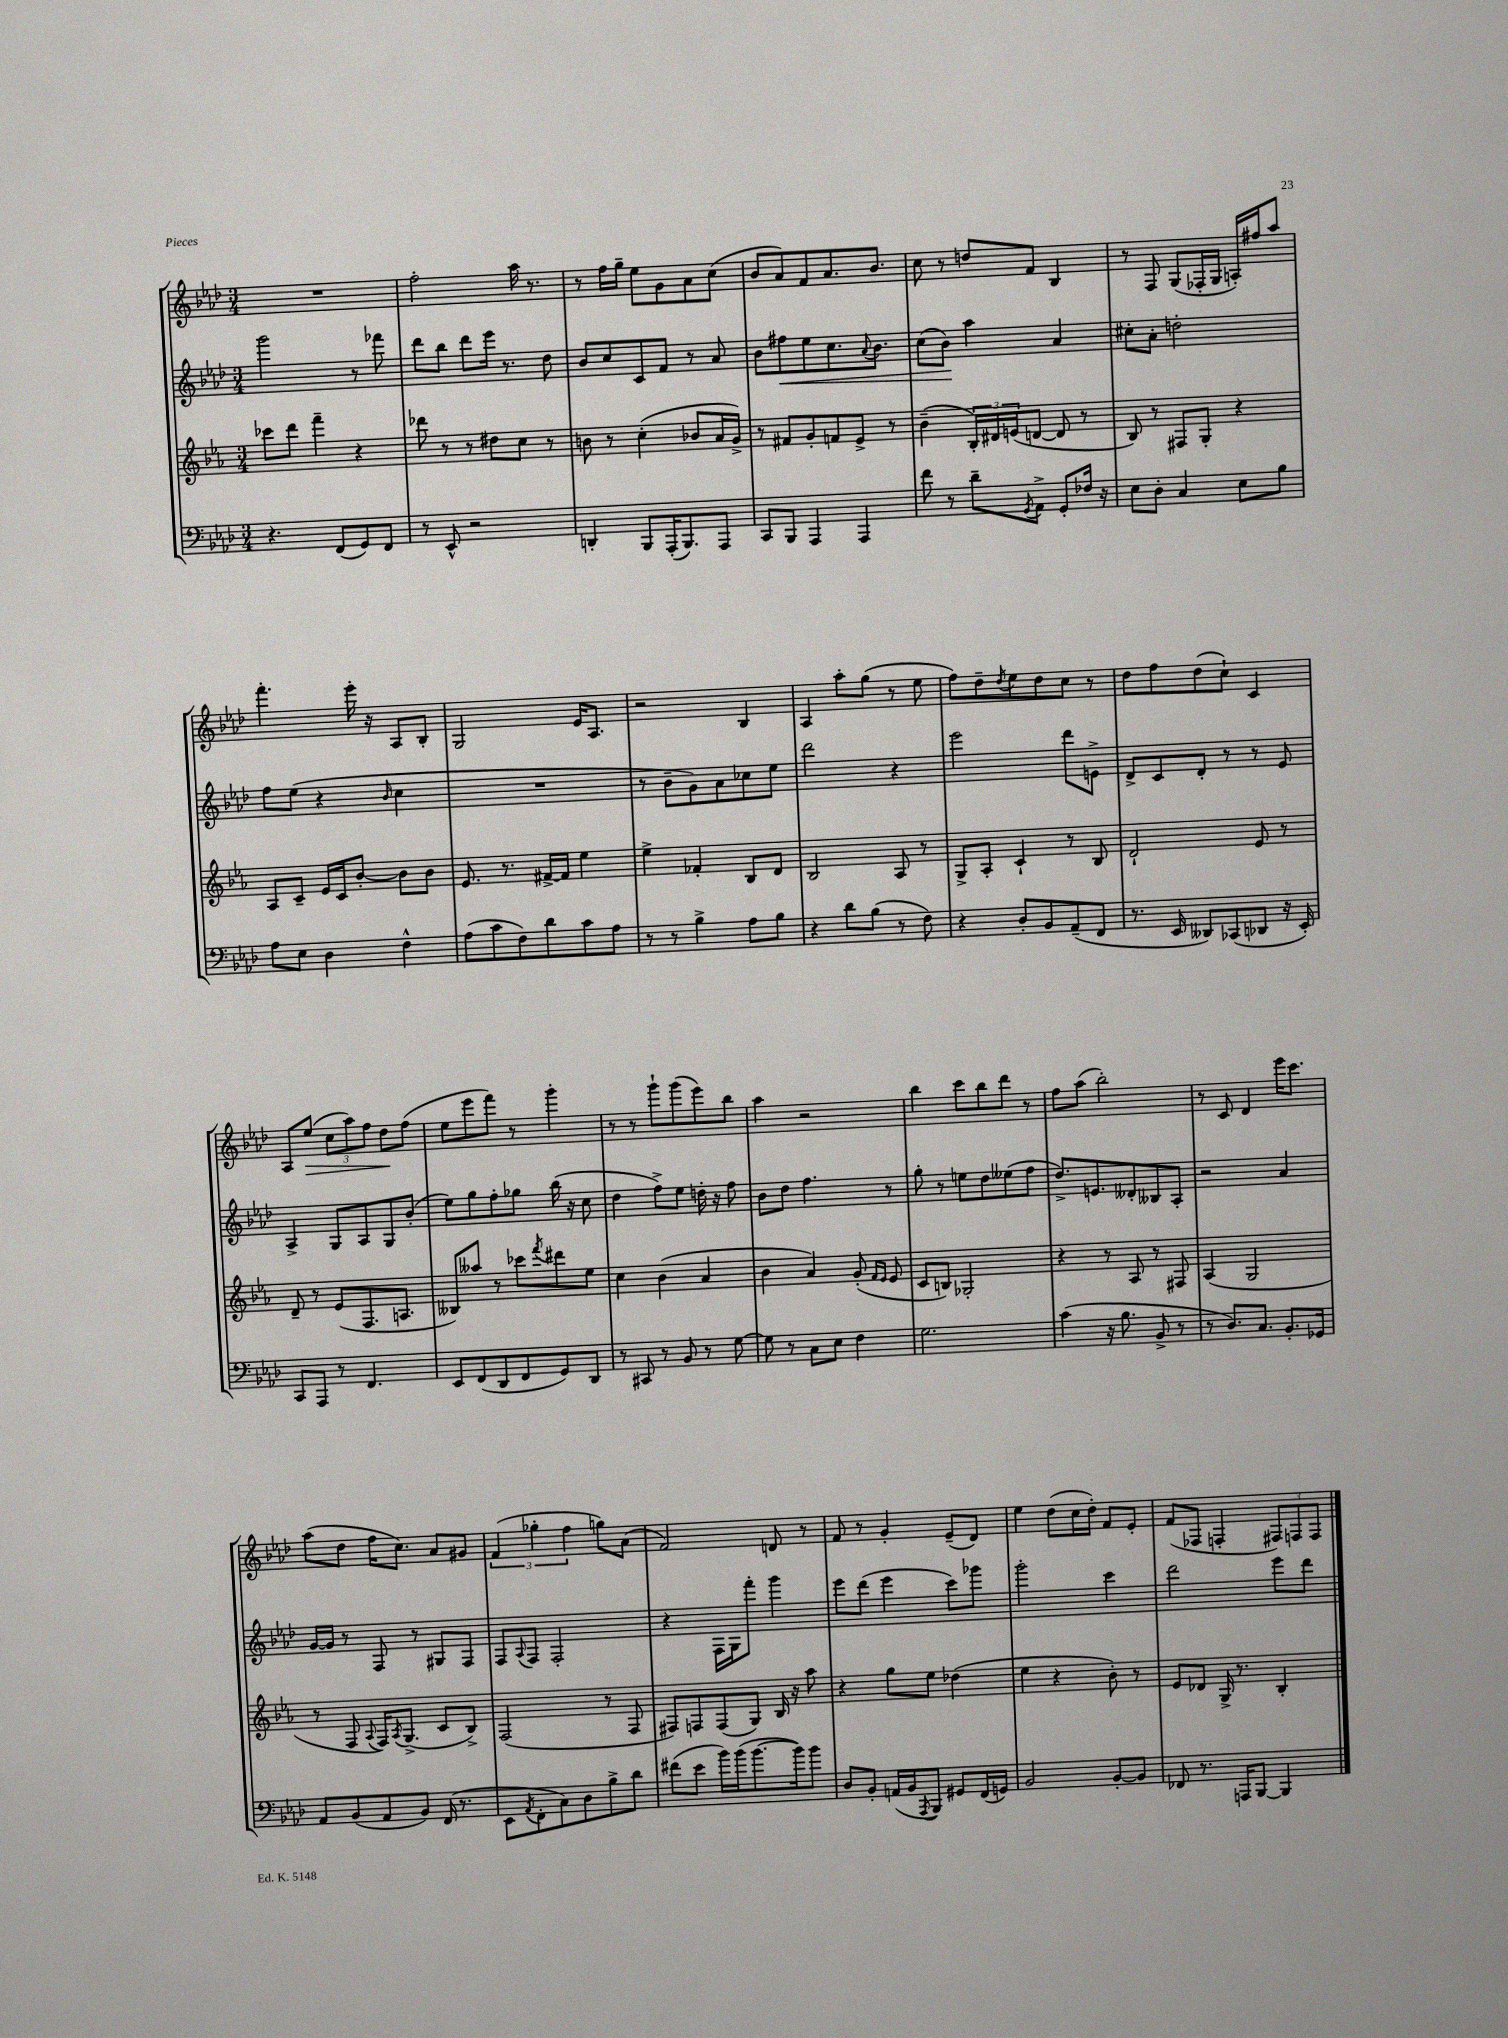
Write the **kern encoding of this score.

**kern	**kern	**kern	**kern
*staff4	*staff3	*staff2	*staff1
*clefF4	*clefG2	*clefG2	*clefG2
*k[b-e-a-d-]	*k[b-e-a-]	*k[b-e-a-d-]	*k[b-e-a-d-]
*M3/4	*M3/4	*M3/4	*M3/4
4.r	8ccc-	2ggg	2.r
.	8ddd	.	.
.	4fff~	.	.
(8FF	.	.	.
8GG)	4r	8r	.
8FF	.	8fff-	.
=	=	=	=
8r	8ddd-	8ddd-	2ff'
8EE-^^	8r	8bb-	.
2r	8r	8ddd-	.
.	8dd#	16eee-	.
.	.	8.r	.
.	8cc	.	16aa-
.	.	.	8.r
.	8r	8dd-	.
=	=	=	=
4DD'	8b	8b-	8r
.	8r	8cc	16ff
.	.	.	16gg~
8BBB-	(4cc'	8c	8ee-
(16AAA-'	.	8f	8g
8.BBB-)	.	.	.
.	8b-	8r	8a-
8AAA-	16a-	8a-	(8cc
.	16g^)	.	.
=	=	=	=
8CC	8r	8b-	8b-
8BBB-	8f#	8ff#	8a-)
4AAA-	8g'	8ee-	8f
.	8f	8.cc	8.a-
4AAA-	8e-^	.	.
.	.	8qqa-	.
.	.	8.b-	8.b-
.	8r	.	.
=	=	=	=
8f	(4b-~	(8cc	8cc
8r	.	8b-)	8r
8d-~	24B-')	4aa-	8dd
.	24d#	.	.
.	(24e	.	.
8qGG	.	.	.
8AA-^	[8d	.	8f
8GG'	8d]	4a-	4B-
16F-	8r	.	.
16r	.	.	.
=	=	=	=
8E-	8B-)	8cc#'	8r
8D-'	8r	8a-'	8F
4C	8F#	2dd'	(8G
.	8G'	.	16F-'
.	.	.	16G
8E-	4r	.	16A')
.	.	.	16ff#
8B-	.	.	8aa-
=	=	=	=
8A-	8A-	8ff	4.fff'
8E-	8c~	(8ee-	.
4D-	16e-	4r	.
.	16c	.	.
.	[8b-'	.	16eee-'
.	.	.	16r
.	.	16qqb-	.
4F^^	8b-]	4cc	8A-
.	8b-	.	8B-'
=	=	=	=
(8A-	8.e-	2.r	2G
8c	.	.	.
.	8.r	.	.
8F)	.	.	.
8d-	[16f#^	.	.
.	16f#]	.	.
8c	4ee-	.	16e-
.	.	.	8.A-
8A-	.	.	.
=	=	=	=
8r	4ee-^	8r	2r
8r	.	8b-~	.
4B-^	4f-'	8g)	.
.	.	8a-	.
8A-	8B-	8cc-	4B-
8B-	8d	8ee-	.
=	=	=	=
4r	2B-	2ddd-	4A-
8d-	.	.	8aa-'
(8B-	.	.	(8gg
8r	8A-	4r	8r
8F)	8r	.	8ee-
=	=	=	=
4r	8G^	2eee-	8ff)
.	8A-'	.	8dd-~
.	.	.	8qdd-
8D-'	4c`	.	8ee-
8BB-	.	.	8dd-
(8AA-~	8r	8ddd-	8cc
8FF	8B-	8e^	8r
=	=	=	=
8.r	2d`	8d-^	8dd-
.	.	8c	8ff
16EE-	.	.	.
8DD--)	.	8d-'	(8dd-
(8CC-	.	8r	8cc`)
8DD-	8e-	8r	4c
16r	8r	8e-	.
16EE-')	.	.	.
=	=	=	=
8CC	8d~	4A-^	8A-
8AAA-	8r	.	(8ee-
8r	(8e-	8G	12cc
.	.	.	12aa-)
4.FF	8.F	8A-	.
.	.	.	12ff
.	.	8G	8dd-
.	8.A	.	.
.	.	(8b-'	(8ff
=	=	=	=
8EE-	8B--)	8ee-)	8ee-
(8FF	8aa--	8gg	8eee-
8DD-	8r	8ff'	8fff)
8FF	8ccc-	8gg-	8r
.	8qfff	.	.
8GG)	8ddd#	(16bb-	4ggg'
.	.	16r	.
8DD-	8ee-	8cc	.
=	=	=	=
8r	4cc	4dd-	8r
8CC#	.	.	8r
8r	(4b-	8ff^)	8ggg`
8BB-	.	8ee-	(8ggg
8r	4a-	16dd'	8eee-)
.	.	16r	.
[8G	.	8ff	8bb-
=	=	=	=
8G]	4b-	8b-	4aa-
8r	.	8dd-	.
8C	4a-)	4.ff	2r
8E-	.	.	.
4F	(8g'	.	.
.	16qqf	.	.
.	16qqe-	.	.
.	8e-	8r	.
=	=	=	=
2.G	8c	8gg'	4bb-
.	8B)	8r	.
.	2G-'	8ee	8ccc
.	.	8dd-	8bb-
.	.	(8ee--	8ddd-
.	.	8ff	8r
=	=	=	=
(4c	4r	8.dd-^)	8ff
.	.	.	(8aa-
.	.	8.e	.
16r	8r	.	2bb-')
8.B-	.	.	.
.	8A-	8d--'	.
8BB-^	8r	8B--	.
8r	8F#	8A-'	.
=	=	=	=
8r	(4A-	2r	8r
8.D-)	.	.	8c
.	2G	.	4d-
8.C	.	.	.
8.BB-'	.	4a-	16eee-
.	.	.	8.ccc
16GG-	.	.	.
=	=	=	=
8AA-	8r	[16g	(8aa-
.	.	16g]	.
(8BB-	8F	8r	8dd-
.	8qqA-	.	.
8AA-	16F)	8F	16ff
.	8qA-	.	.
.	(8.G^	.	8.cc)
8BB-)	.	8r	.
(16FF	8c	8G#	8a-
8.r	.	.	.
.	8B-^)	8F	8g#
=	=	=	=
8EE-	(2F	8F	(6f
8qAA-	.	8qqA-	.
8FF'	.	8F	.
.	.	.	6gg-'
8C)	.	2F'	.
.	.	.	6ff
8D-	.	.	.
8B-^	8r	.	8gg)
8d-	8F	.	(8a-
=	=	=	=
(8f#	8F#)	4r	2f)
8e-	8F	.	.
16b-)	(8F	16F	.
(16b-	.	16G	.
[8.b-	8G)	8fff'	.
.	16B-	4ggg	8d
16b-])	16r	.	.
8b-	8aa-	.	8r
=	=	=	=
8D-	4r	8eee-	8f
8BB-'	.	(8ddd-	8r
(16AA	8gg	4eee-	4g'
16BB-	.	.	.
8qAAA-	.	.	.
8BBB-)	8ee-	.	.
8GG#	(4dd-	8ccc)	(8e-~
(16FF	.	8ggg-	8d-)
16GG)	.	.	.
=	=	=	=
2BB-	4ee-	2ggg'	4ee-
.	4r	.	(8dd-
.	.	.	16cc
.	.	.	16dd-')
[8BB-'	8b-')	4ccc	8f
8BB-]	8r	.	8e-'
=	=	=	=
8FF-	8e-	2ddd-	(8f
8.r	8d-	.	8F-
.	16G^	.	4F'
16AAA	8.r	.	.
[8BBB-	.	.	.
4BBB-]	4B-'	8eee-	12F#)
.	.	.	12F
.	.	8ddd-	.
.	.	.	12F
==	==	==	==
*-	*-	*-	*-
